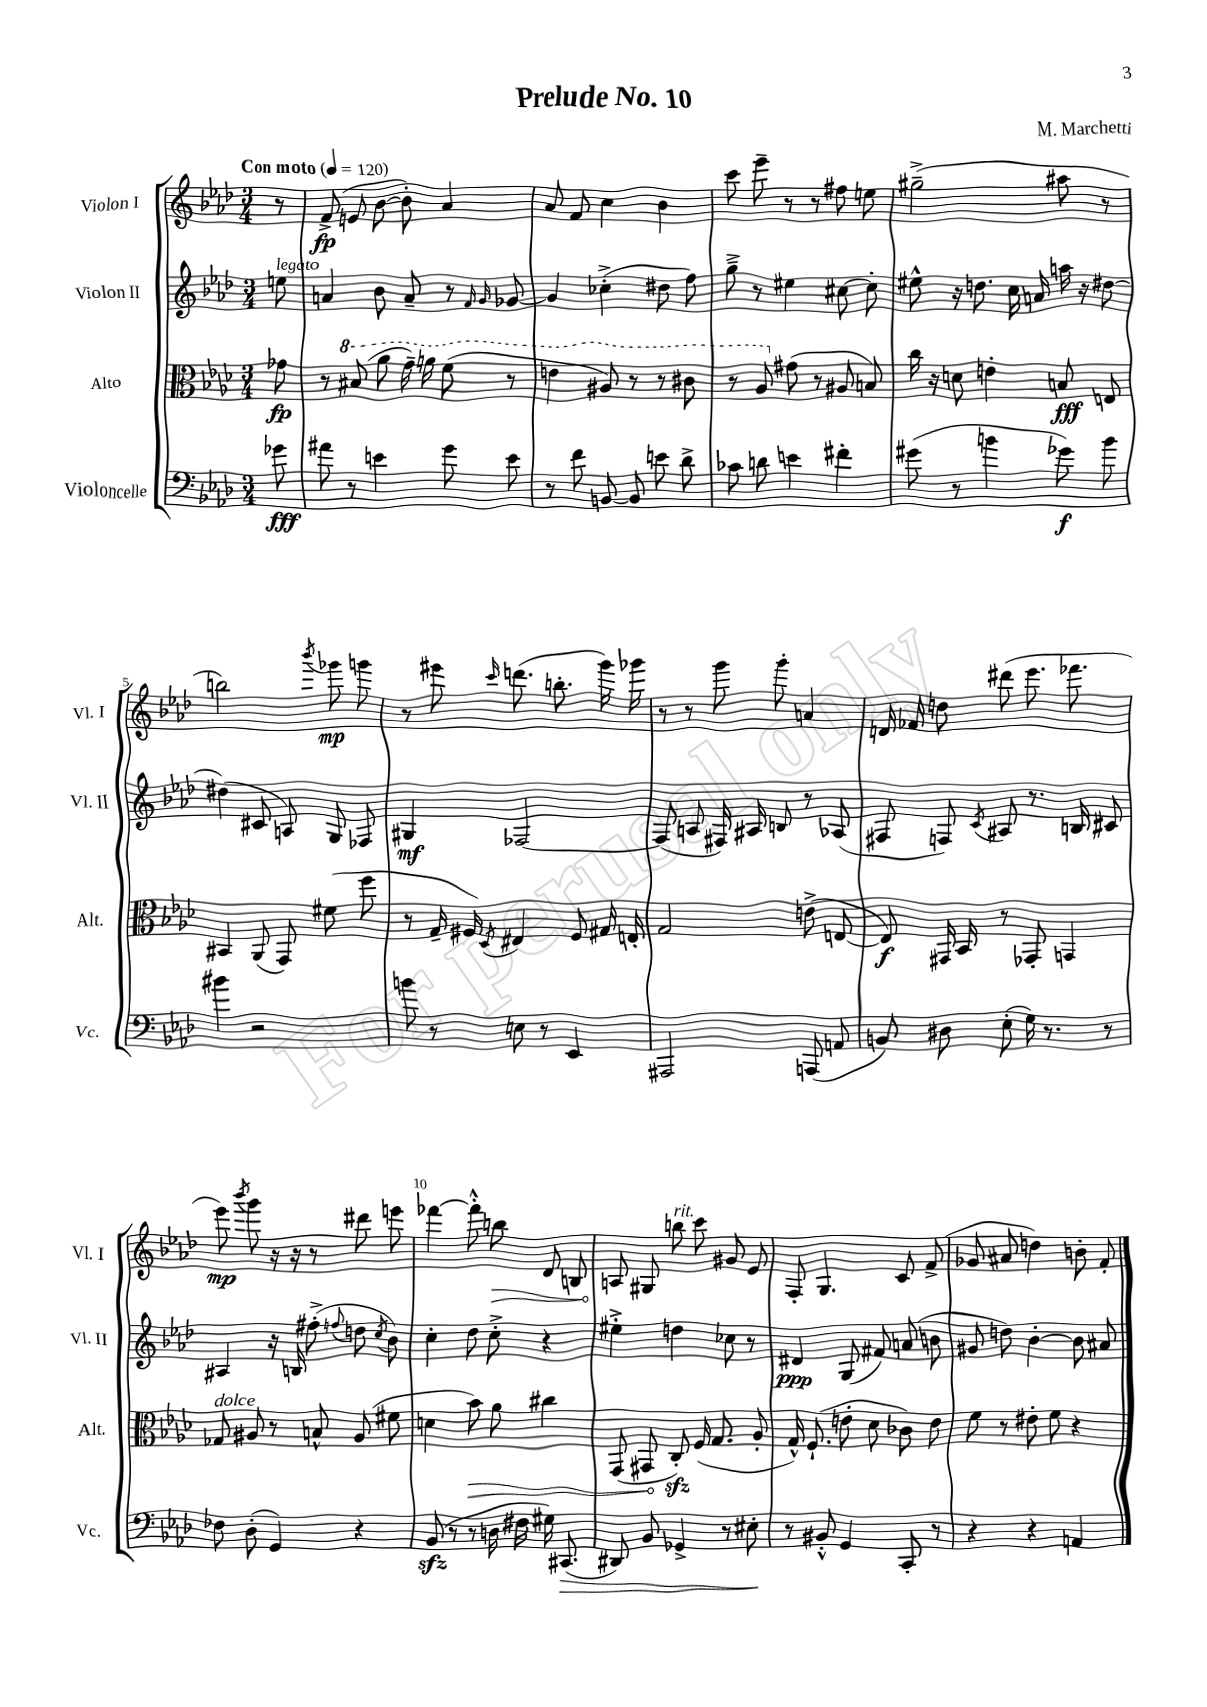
\header { title = "Prelude No. 10" composer = "M. Marchetti" }
<<
\new StaffGroup <<
\new Staff = "s0" \with { instrumentName = "Violon I" shortInstrumentName = "Vl. I" } {
    \clef treble \key aes \major \numericTimeSignature \time 3/4 \partial 8 \tempo "Con moto" 4 = 120
    \autoBeamOff r8 |
    f'8->\fp( e'8 bes'8~ bes'8-.) aes'4 |
    aes'8 f'8 c''4 bes'4 |
    c'''8 ees'''8-- r8 r8 fis''8 e''8 |
    gis''2--->( ais''8 r8 |
    b''2) \acciaccatura { bes'''8 } ges'''8\mp g'''8 |
    r8 eis'''8 \grace { c'''16 } d'''8.( b''8.-. g'''16) ges'''16 |
    r8 r8 g'''8 g'''8-. a'4 |
    d'16 fes'16 d''8 dis'''8( ees'''8. fes'''8. |
    ees'''8\mp) \acciaccatura { bes'''8 } g'''8 r16 r16 r8 dis'''8 e'''8 |
    fes'''4~ fes'''8-.-^ \once \override Hairpin.circled-tip = ##t b''8\> des'8 b8 |
    a8\! gis8 b''8^\markup { \italic "rit." } c'''8 gis'8 ees'8 |
    f8-. g4. c'8 f'8->( |
    ges'8 ais'8 d''4) b'8-. f'8-. \bar "|." |
}
\new Staff = "s1" \with { instrumentName = "Violon II" shortInstrumentName = "Vl. II" } {
    \clef treble \key aes \major \numericTimeSignature \time 3/4 \partial 8
    \autoBeamOff e''8^\markup { \italic "legato" } |
    a'4 bes'8 a'8-- r8 \grace { f'16 g'16 } ges'8~ |
    ges'4 ces''4-.->( dis''8 f''8) |
    g''8---> r8 eis''4 cis''8~ cis''8-. |
    eis''8-^ r16 d''8. c''16 a'16 a''16 r16 dis''8~ |
    dis''4( cis'8 a8) g8 fes8 |
    gis4\mf fes2~ |
    fes8( a8 fis16) ais16 b8 r8 aes8( |
    fis8 f8) \acciaccatura { c'8 } ais8 r8. b16 cis'8 |
    ais4 r16 b16 fis''8-.->( \appoggiatura { f''8 } d''8 \acciaccatura { c''8 } bes'8) |
    c''4-. des''8 c''8-.-> r4 |
    eis''4-.-> d''4 ces''8 r8 |
    dis'4\ppp g8( fis'8) a'8( b'8 |
    gis'8 d''8) bes'4~-. bes'8 ais'8 \bar "|." |
}
\new Staff = "s2" \with { instrumentName = "Alto" shortInstrumentName = "Alt." } {
    \clef alto \key aes \major \numericTimeSignature \time 3/4 \partial 8
    \autoBeamOff ges'8\fp |
    r8 \ottava #1 bis'8( aes''8 g''16--) a''16 f''8( r8 |
    e''4 ais'8) r8 r8 cis''8 |
    r8 aes'8 \ottava #0 gis'8( r8 ais8 b8) |
    c''16 r16 d'8 e'4-. b8\fff e8 |
    bis,4 aes,8( g,8) fis'8( f''8 |
    r8 g16-- fis16) \acciaccatura { des8 } eis4 fis8 gis16 e16-. |
    g2 e'8->( e8~ |
    e8\f) gis,16 bes,16 r8 ges,8-. g,4 |
    ges8^\markup { \italic "dolce" } ais8 r8 b8-^ ais8( fis'8 |
    d'4 \once \override Hairpin.circled-tip = ##t bes'8\>) aes'8 cis''4 |
    g,8( gis,8\! c8-.\sfz) f16( g8. aes8-. |
    g16-^) f8.-!( e'8-. des'8 ces'8) e'8 |
    f'8 r8 eis'8-. f'8 r4 \bar "|." |
}
\new Staff = "s3" \with { instrumentName = "Violoncelle" shortInstrumentName = "Vc." } {
    \clef bass \key aes \major \numericTimeSignature \time 3/4 \partial 8
    \autoBeamOff ges'8\fff |
    ais'8 r8 e'4 g'8 e'8 |
    r8 f'8 b,8~ b,8 e'8 des'8-> |
    ces'8 d'8 e'4 fis'4-. |
    gis'8( r8 b'4 ges'8\f) b'8 |
    bis'4 r2 |
    b'8 r8 e8 r8 ees,4 |
    ais,,2 a,,8( a,8 |
    b,8) dis8 ees8-.( g16) r8. r8 |
    fes8 des8-.( g,4) r4 |
    bes,8\sfz( r8 r8 d16 fis16 gis16) cis,8.\>( |
    dis,8) bes,8 ges,4-> r8 eis8-.\! |
    r8 bis,8-.-^ g,4 c,8-. r8 |
    r4 r4 a,4 \bar "|." |
}
>>
>>
\layout { \context { \Score \override BarNumber.break-visibility = ##(#f #t #t) barNumberVisibility = #(every-nth-bar-number-visible 5) } }
